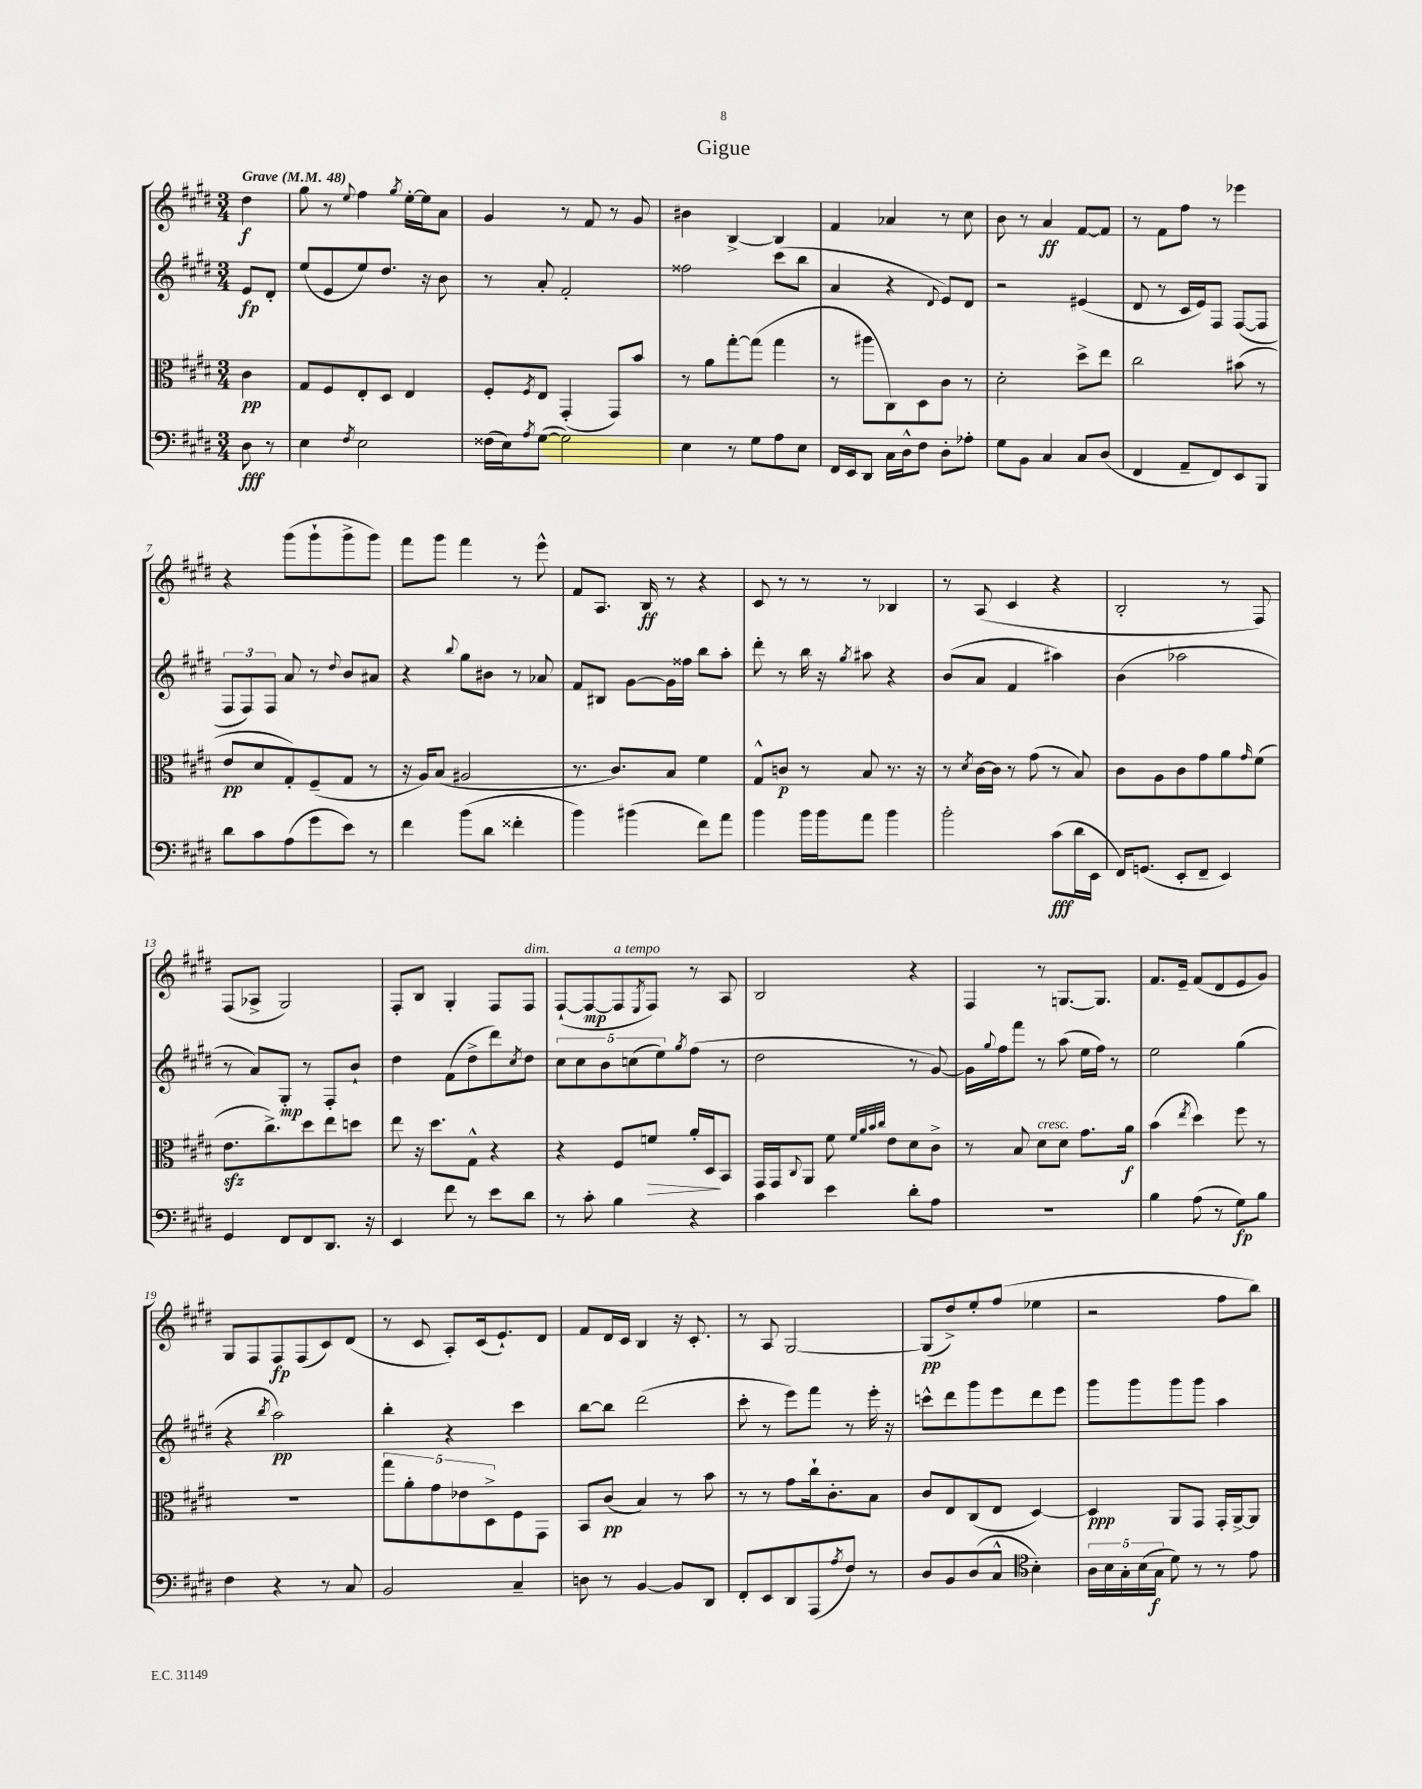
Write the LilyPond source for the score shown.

\header { title = "Gigue" }
<<
\new StaffGroup <<
\new Staff = "s0" {
    \clef treble \key e \major \numericTimeSignature \time 3/4 \partial 4 \tempo "Grave" 4 = 48
    dis''4\f |
    gis''8 r8 \appoggiatura { e''8 } fis''4 \acciaccatura { gis''8 } e''16~-. e''16 a'8 |
    gis'4 r8 fis'8 r8 gis'8 |
    bis'4 b4~-> b4 |
    fis'4 aes'4 r8 cis''8 |
    b'8 r8 a'4\ff fis'8~ fis'8 |
    r8 fis'8 fis''8 r8 ees'''4 |
    r4 gis'''8( gis'''8-! gis'''8-> gis'''8) |
    fis'''8 gis'''8 fis'''4 r8 e'''8-^ |
    fis'8 a8. b16\ff r8 r4 |
    cis'8 r8 r8 r8 bes4 |
    r8 a8( cis'4 r4 |
    b2-. r8 fis8) |
    fis8( aes8-> gis2) |
    fis8-. b8 gis4-. fis8 fis8^\markup { \italic "dim." } |
    fis8~-!( fis8~\mp fis8^\markup { \italic "a tempo" } \acciaccatura { e8 } fis8) r8 a8 |
    b2 r4 |
    fis4 r8 g8.~ g8. |
    fis'8. e'16-- fis'8( dis'8 e'8 gis'8) |
    gis8 fis8 fis8\fp fis8( cis'8) dis'8( |
    r8 cis'8 a8-.) cis'16( e'8.-!) dis'8 |
    fis'8 dis'16 cis'16 b4 r16 cis'8.-. |
    r8 a8 gis2~ |
    gis8\pp( dis''8->) e''8-. fis''8( ees''4 |
    r2 fis''8 b''8) \bar "|." |
}
\new Staff = "s1" {
    \clef treble \key e \major \numericTimeSignature \time 3/4 \partial 4
    e'8\fp dis'8-. |
    e''8( e'8 e''8) dis''8. r16 b'8 |
    r8 a'8-. fis'2-. |
    fisis''2 cis'''8( b''8 |
    a'4 r4 \appoggiatura { dis'8 } e'8) dis'8 |
    r2 eis'4( |
    dis'8 r8 cis'16 e'16) fis8 fis8~( fis8 |
    \tuplet 3/2 { fis8 fis8) fis8 } a'8 r8 \appoggiatura { dis''8 } b'8 ais'8 |
    r4 \appoggiatura { b''8 } gis''8 bis'8 r8 aes'8 |
    fis'8 bis8 gis'8~ gis'16 fisis''16 b''8 a''8-. |
    dis'''8-. r8 b''16 r16 \acciaccatura { gis''8 } ais''8 r4 |
    b'8( a'8 fis'4 ais''4) |
    b'4( aes''2 |
    r8 a'8) gis8-.\mp r8 fis8-. b'8-! |
    dis''4 fis'8( dis''8-> dis'''8) \acciaccatura { cis''8 } dis''8 |
    \tuplet 5/4 { cis''8 cis''8 b'8 c''8( e''8) } \acciaccatura { gis''8 } fis''8( r8 |
    dis''2 r8 gis'8~) |
    gis'16 \appoggiatura { gis''8 } fis''16 fis'''8 r8 a''8( e''16 fis''16) r8 |
    e''2 gis''4( |
    r4 \acciaccatura { b''8 } a''2\pp) |
    b''4-. r4 cis'''4 |
    b''8~ b''8 dis'''2( |
    cis'''8-. r8 e'''8) fis'''8 r8 e'''16-. r16 |
    c'''8-^ dis'''8 gis'''8 e'''8 dis'''8 e'''8 |
    gis'''8 gis'''8 gis'''8 gis'''8 a''4 \bar "|." |
}
\new Staff = "s2" {
    \clef alto \key e \major \numericTimeSignature \time 3/4 \partial 4
    cis'4\pp |
    gis8 fis8 e8-. dis8 e4 |
    fis8-. \acciaccatura { fis8 } e8 gis,4-.( gis,8) b'8 |
    r8 a'8 gis''8~-. gis''8( gis''4 |
    r8 ais''8 cis8) dis8 cis'8 r8 |
    dis'2-. dis''8-> e''8 |
    cis''2 bis'8( r8 |
    e'8\pp dis'8 gis8-.) fis8--( gis8 r8 |
    r16 a16) b8( ais2 |
    r8. cis'8.) b8 fis'4 |
    gis8-^ c'8\p r8 b8 r8. r16 |
    r8 \acciaccatura { dis'8 } cis'16~ cis'16 r8 gis'8( r8 b8) |
    cis'8 a8 cis'8 gis'8 a'8 \grace { gis'16 } fis'8( |
    e'8.\sfz cis''8.->) dis''8 e''8 d''8 |
    e''8 r16 dis''8. gis8-^ r4 |
    r4 fis8 f'8\> a'16-. dis16\! b,8 |
    gis,16 gis,16 \appoggiatura { cis8 } a,8 fis'8 \grace { fis'32 a'32 b'32 cis''32 } e'8 dis'8 cis'8-> |
    r8 b8 dis'8^\markup { \italic "cresc." } dis'8 gis'8. a'16\f |
    b'4( \acciaccatura { e''8 } dis''4) fis''8 r8 |
    R2. |
    \tuplet 5/4 { gis''8 a'8-. gis'8 ees'8 dis8-> } fis8 gis,8 |
    b,8 cis'8\pp( b4) r8 b'8 |
    r8 r8 gis'8 cis''16-! cis'8.-. b8 |
    cis'8 e8 cis8( e8 dis4~) |
    dis4\ppp a,8 gis,8 gis,16-. a,16~-> a,8 \bar "|." |
}
\new Staff = "s3" {
    \clef bass \key e \major \numericTimeSignature \time 3/4 \partial 4
    dis8\fff r8 |
    e4 \acciaccatura { fis8 } e2 |
    fisis16( e16) \acciaccatura { a8 } gis8~( gis2) |
    e4 r8 gis8 a8 e8 |
    fis,16 e,16 dis,8 cis16 dis16-^ fis8 dis8-. aes8-. |
    gis8 b,8 cis4 cis8 dis8( |
    fis,4 a,8-- fis,8) e,8 b,,8 |
    dis'8 cis'8 a8( gis'8 e'8) r8 |
    fis'4 b'8( dis'8 fisis'4-. |
    b'4) bis'4( fis'8) a'8 |
    b'4 b'16 b'16 a'8 b'4 |
    b'2-. cis'8\fff( dis'16 e,16 |
    fis,16) g,8.( e,8-. fis,8-- e,4) |
    gis,4 fis,8 fis,8 dis,8. r16 |
    e,4 fis'8 r8 e'8 dis'8 |
    r8 cis'8-. b4 r4 |
    cis'4 e'4 dis'8-. a8 |
    R2. |
    b4 a8( r8 gis8\fp) b8 |
    fis4 r4 r8 cis8 |
    b,2 cis4-- |
    d8 r8 b,4~ b,8 dis,8 |
    fis,8-. e,8 dis,8 a,,8( \acciaccatura { a8 } fis8) r8 |
    dis8 b,8 dis8( cis8-^ \clef tenor b4-.) |
    \tuplet 5/4 { a16 b16 gis16-. b16( gis16\f } dis'8) r8 r8 e'8 \bar "|." |
}
>>
>>
